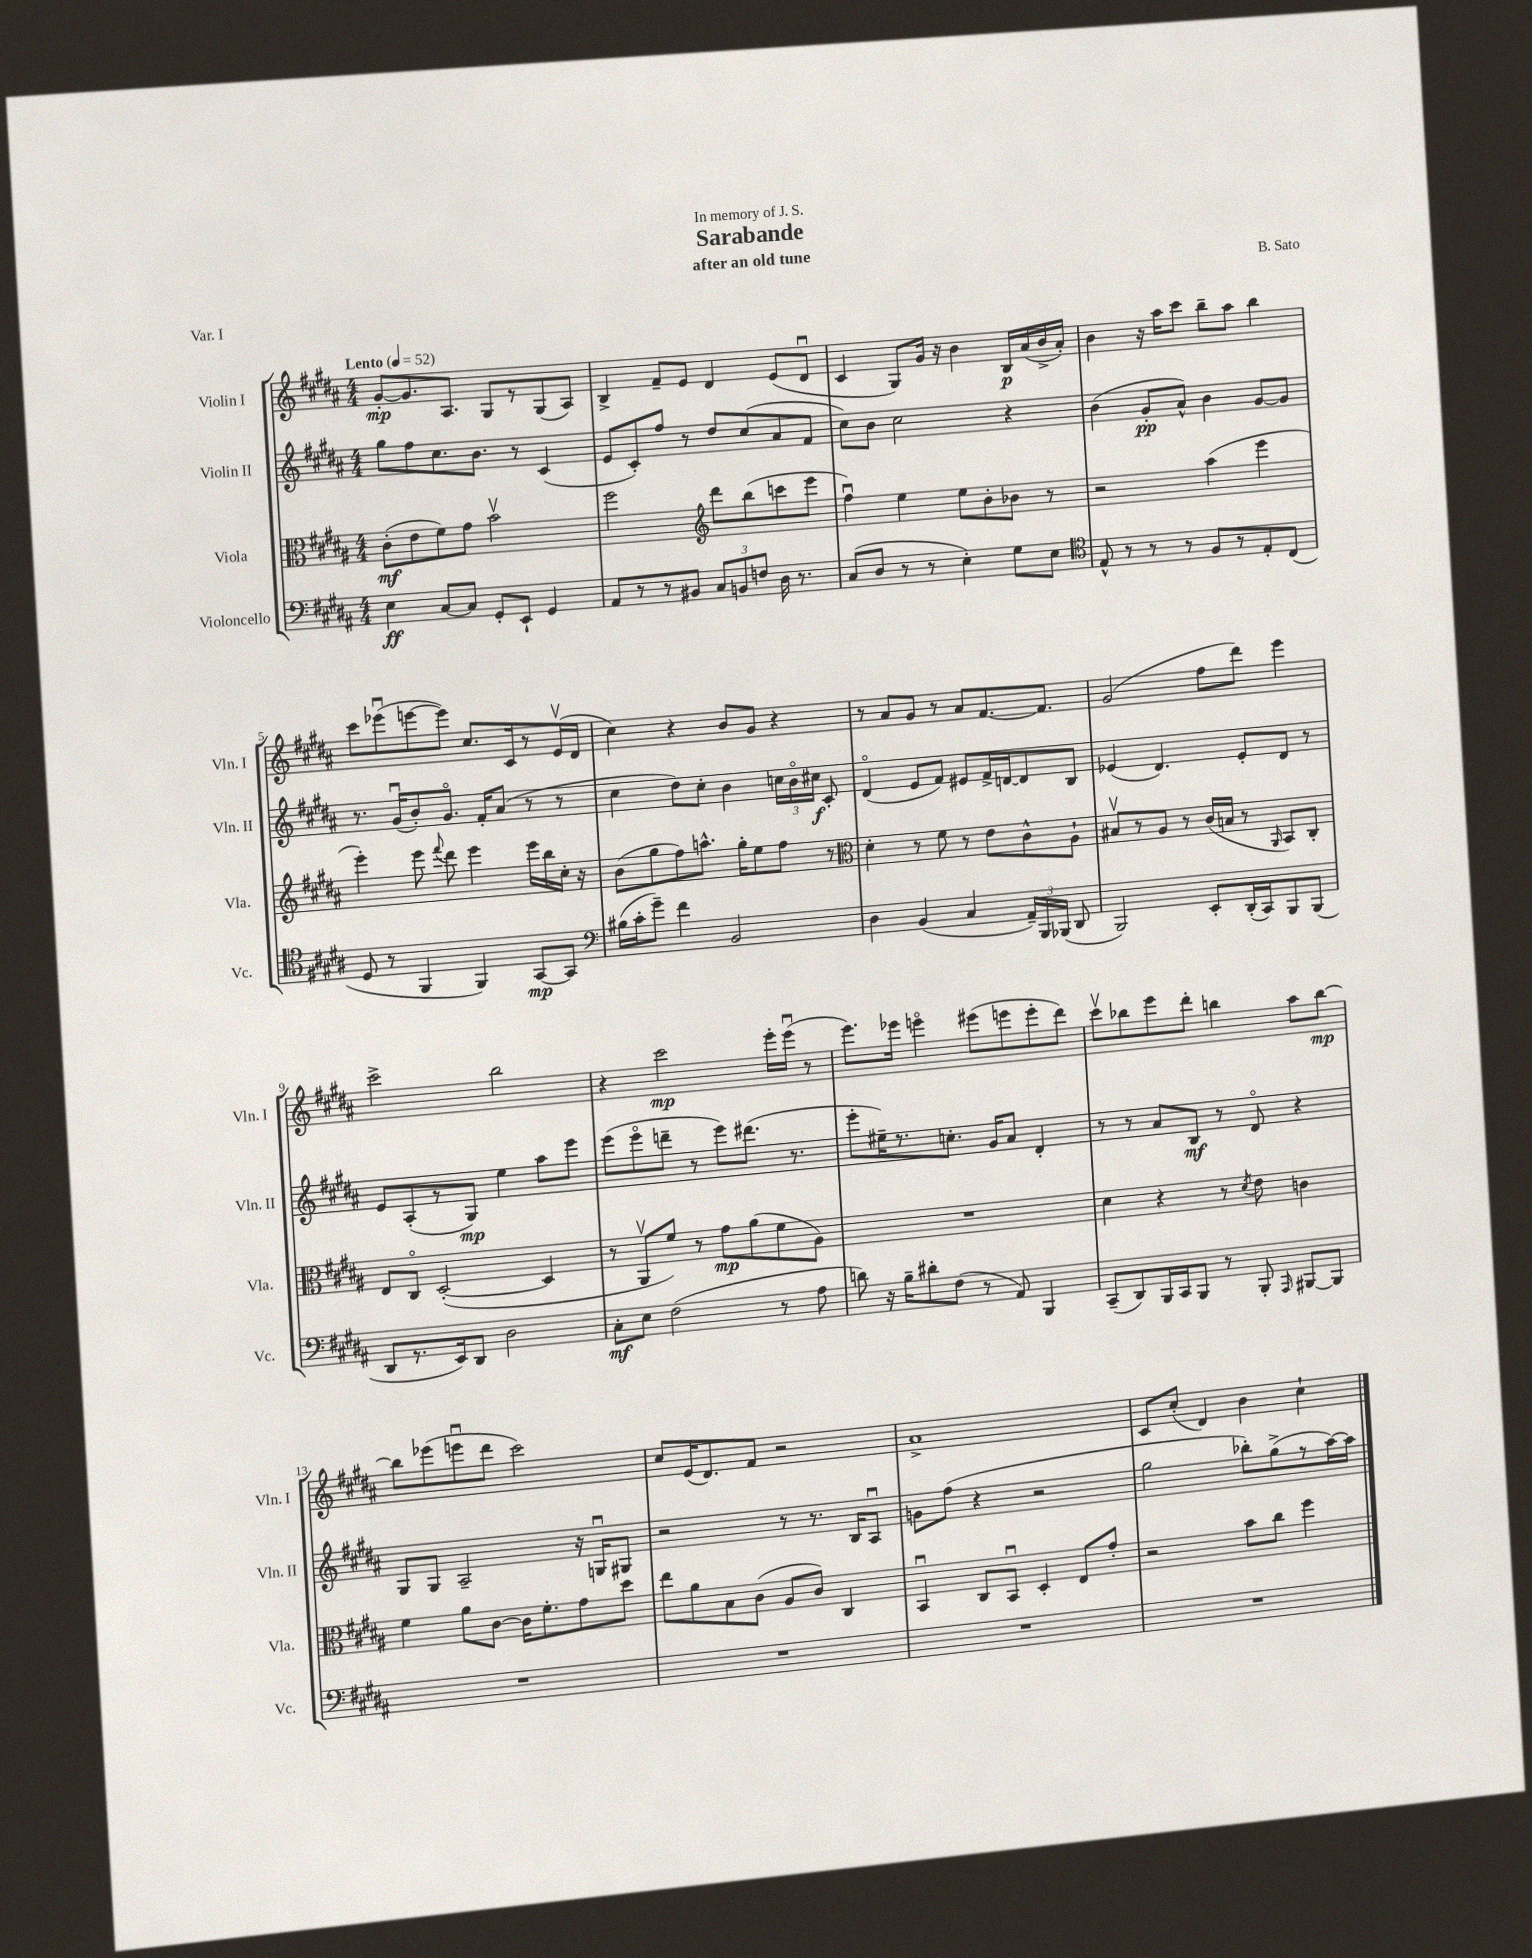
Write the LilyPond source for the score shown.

\header { title = "Sarabande" composer = "B. Sato" subtitle = "after an old tune" dedication = "In memory of J. S." piece = "Var. I" }
<<
\new StaffGroup <<
\new Staff = "s0" \with { instrumentName = "Violin I" shortInstrumentName = "Vln. I" } {
    \clef treble \key b \major \numericTimeSignature \time 4/4 \tempo "Lento" 4 = 52
    \autoBeamOff gis'8[~-.\mp gis'8. ais8.] gis8[ r8 gis8( ais8]) |
    b4-> fis'8[-- e'8] dis'4 e'8[( dis'8]\downbow |
    cis'4 gis8[) gis'16] r16 b'4 b16[\p ais'16( b'16-> ais'16]-.) |
    b'4 r16 ais''16[ cis'''8] b''8[-- ais''8] b''4 |
    cis'''8[ ees'''8\downbow( e'''8~ e'''8]) cis''8.[ cis'16 r8 e'16\upbow( dis'16] |
    cis''4) r4 b'8[ gis'8] r4 |
    r8 ais'8[ gis'8] r8 ais'8[ fis'8.~ fis'8.] |
    gis'2( fis''8[ dis'''8]) e'''4 |
    cis'''2-> b''2 |
    r4 cis'''2\mp e'''16[-. e'''16]\downbow( r8 |
    e'''8.[) ees'''16] e'''4\flageolet eis'''8[( e'''8 e'''8-. dis'''8]) |
    cis'''8[\upbow bes''8 e'''8 dis'''8]-. b''4 ais''8[ b''8]~\mp |
    b''8[ ees'''8( e'''8\downbow dis'''8] cis'''2) |
    cis''8[ e'16( dis'8.) fis'8] r2 |
    ais'1-> |
    cis'8[ cis''8]-.( dis'4) b'4 cis''4-! \bar "|." |
}
\new Staff = "s1" \with { instrumentName = "Violin II" shortInstrumentName = "Vln. II" } {
    \clef treble \key b \major \numericTimeSignature \time 4/4
    \autoBeamOff gis''8[ fis''8 cis''8. b'8.] r8 cis'4( |
    e'8[ cis'8-.) fis''8] r8 dis''8[ cis''8( ais'8 fis'8] |
    cis''8[) b'8] cis''2 r4 |
    b'4( gis'8[-.\pp ais'8]-^) b'4 gis'8[~ gis'8] |
    r8. gis'16[\downbow( b'8-.) gis'8.]\flageolet fis'16[-. ais'8]( r8 r8 |
    cis''4 dis''8[) cis''8]-. b'4 \tuplet 3/2 { c''16[ b'16\flageolet cis''16]\f } cis'8-. |
    dis'4\flageolet( e'8[ fis'8]) eis'8[ fis'16-> d'16~ d'8 b8] |
    ees'4( dis'4.) ees'8[-. dis'8] r8 |
    e'8[ ais8-.( r8 gis8]\mp) e''4 ais''8[ e'''8] |
    e'''8[( e'''8\flageolet d'''8]-- r8 e'''8[) dis'''8.]( r8. |
    e'''8[-. eis''16--) r8. c''8.]-. gis'16[ ais'8] dis'4-. |
    r8 r8 ais'8[ b8]\mf r8 dis'8\flageolet r4 |
    gis8[ gis8] ais2-- r16 g16[\downbow gis8] |
    r2 r8 r8. b16[ ais8]\downbow |
    g'8[ fis''8]( r4 r2 |
    gis''2 bes''8[-.) gis''8->( r8 ais''16~) ais''16] \bar "|." |
}
\new Staff = "s2" \with { instrumentName = "Viola" shortInstrumentName = "Vla." } {
    \clef alto \key b \major \numericTimeSignature \time 4/4
    \autoBeamOff cis'8[-.\mf( e'8 fis'8) gis'8] b'2\upbow |
    fis''2 \clef treble dis'''8[ b''8( c'''8 e'''8] |
    fis''4\downbow) e''4 e''8[ b'8-. bes'8] r8 |
    r2 ais''4( e'''4 |
    e'''4-.) e'''8 \appoggiatura { fis'''8 } dis'''8 e'''4 e'''16[ b''16 cis''16]-. r16 |
    b'8[( gis''8 fis''8) a''8.]-^ gis''16[-. e''8 fis''8] r8 |
    \clef alto dis'4-. r8 fis'8 r8 e'8[ cis'8-^ ais8]-! |
    bis8[\upbow r8 ais8] r8 cis'16[( b16] r8 \grace { ais,16 } b,8[) cis8]-. |
    e8[ cis8]\flageolet dis2~-.( dis4 |
    r8 ais,8[\upbow fis'8]) r8 gis'8[\mp ais'8( fis'8 ais8]) |
    R1 |
    dis'4 r4 r8 \acciaccatura { dis'8 } e'8 c'4 |
    fis'4 ais'8[ cis'8]~ cis'16[ fis'8.-. gis'8 dis''8] |
    e''8[ ais'8 b8 cis'8]( ais8[ cis'8]) cis4 |
    b,4\downbow cis8[ b,8]\downbow dis4-. e8[ gis'8]-. |
    r2 b'8[ cis''8] fis''4 \bar "|." |
}
\new Staff = "s3" \with { instrumentName = "Violoncello" shortInstrumentName = "Vc." } {
    \clef bass \key b \major \numericTimeSignature \time 4/4
    \autoBeamOff e4\ff cis8[~ cis8] gis,8[-. e,8]-! gis,4 |
    ais,8[ r8 r8 bis,8] \tuplet 3/2 { cis8[ b,8 f8] } dis16 r8. |
    cis8[( dis8] r8 r8 e4-.) gis8[ e8] |
    \clef tenor e8-^ r8 r8 r8 fis8[ r8 e8-. cis8]( |
    dis8 r8 fis,4 fis,4) gis,8[~\mp gis,8] |
    \clef bass bis16[( cis'16-. gis'8]--) fis'4 b,2 |
    dis4 b,4( cis4 \tuplet 3/2 { ais,16[--) b,,16 bes,,16]( } dis,8 |
    b,,2) e,8[-. dis,16-.( cis,16) b,,8 b,,8]( |
    dis,8[ r8. e,16) dis,8] dis2 |
    cis8[-.\mf e8] fis2( r8 ais8 |
    d'8) r16 b16[-- dis'8-. fis8]( r8 ais,8) b,,4 |
    cis,8[--( dis,8) b,,16 cis,16 b,,8] r8 b,,8-. \grace { ais,,16 } bis,,8[~ bis,,8] |
    R1 |
    R1 |
    R1 |
    R1 \bar "|." |
}
>>
>>
